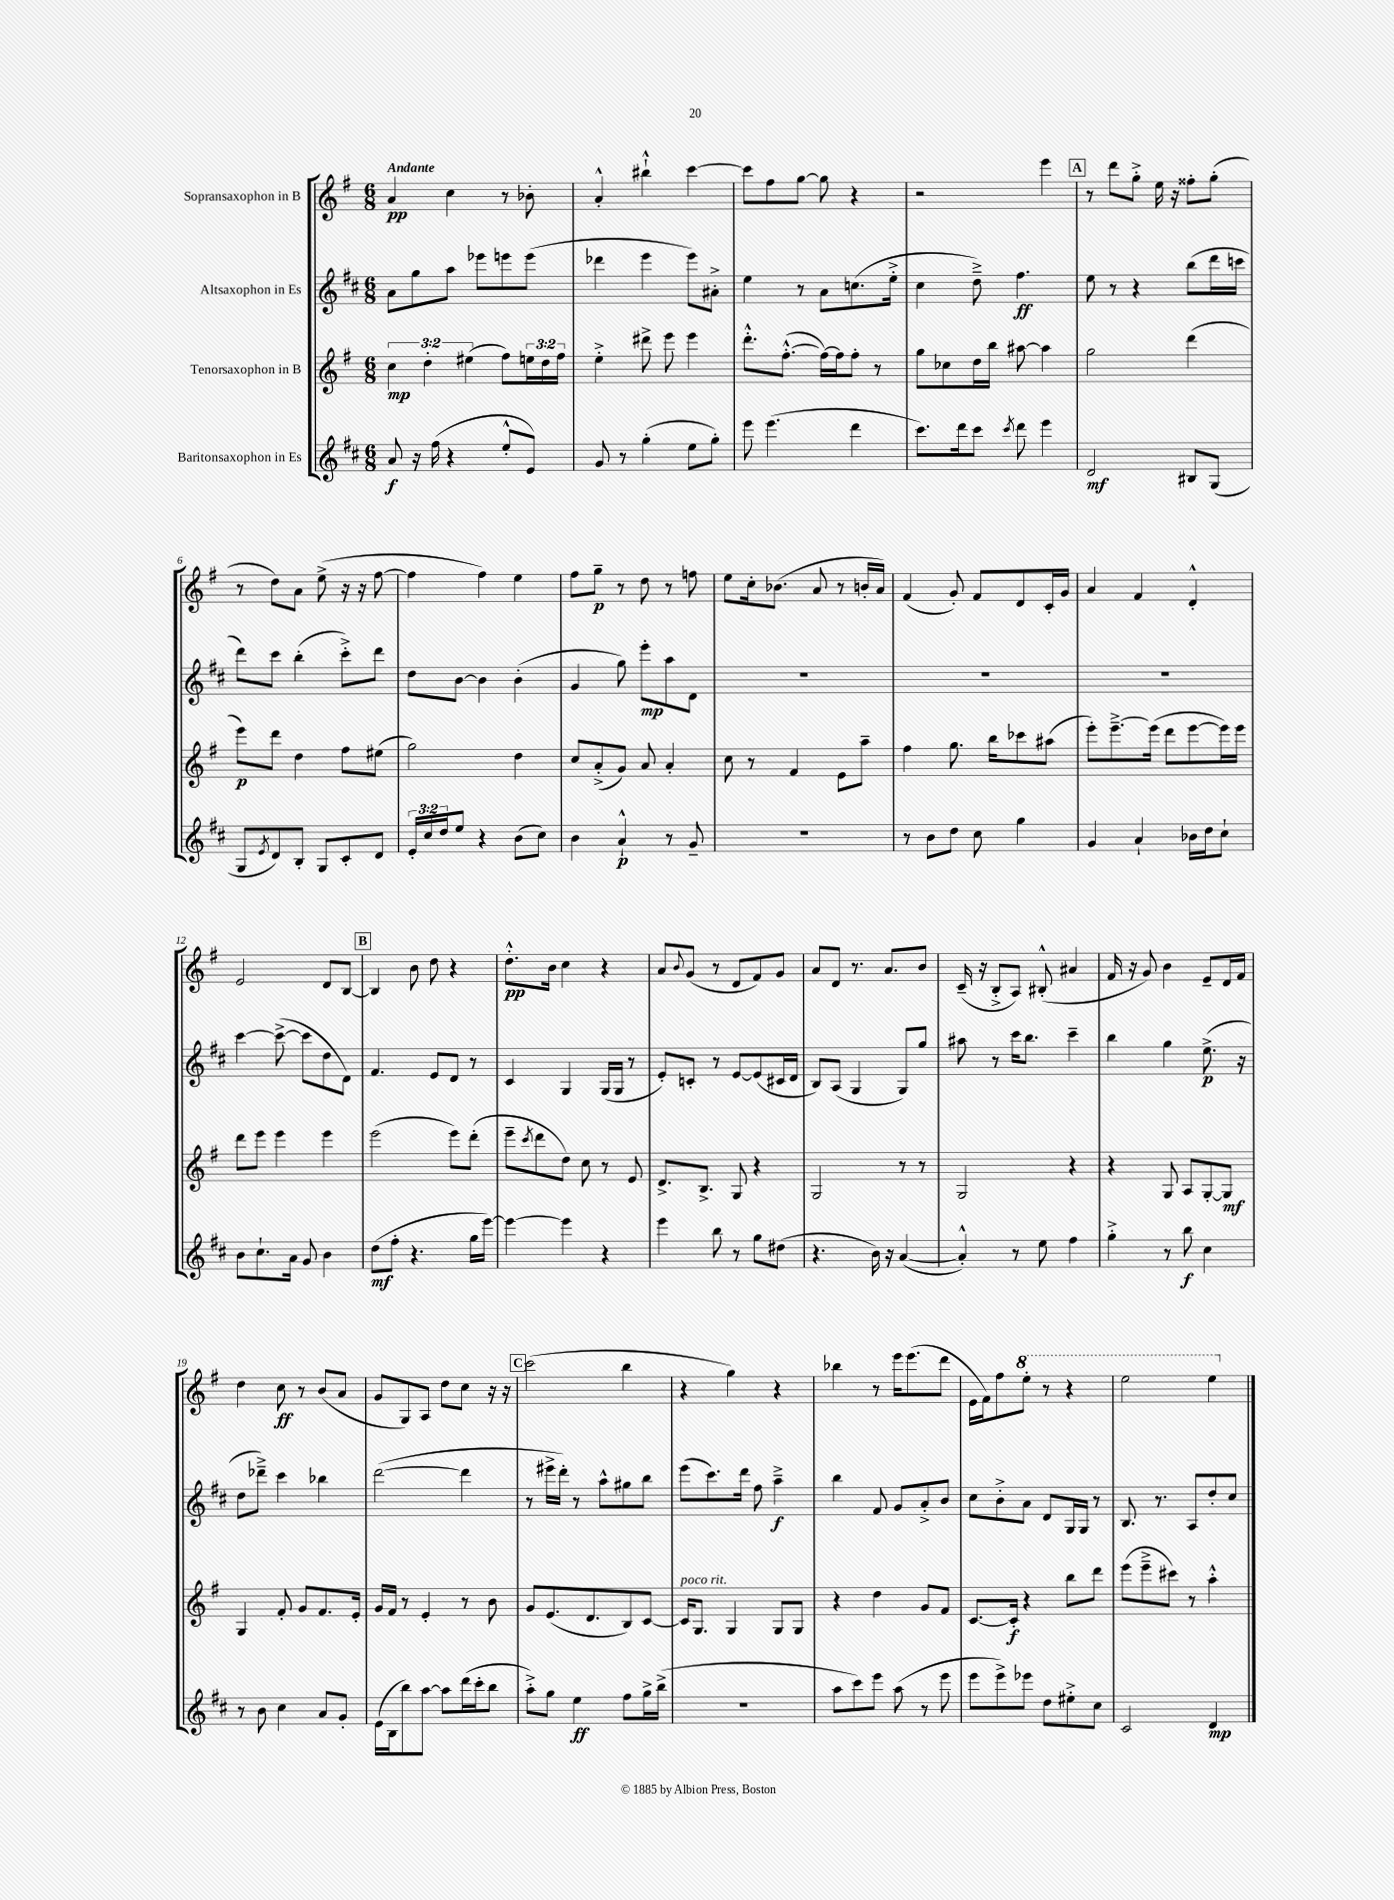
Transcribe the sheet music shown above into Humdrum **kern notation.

**kern	**kern	**kern	**kern
*staff4	*staff3	*staff2	*staff1
*clefG2	*clefG2	*clefG2	*clefG2
*k[f#c#]	*k[f#]	*k[f#c#]	*k[f#]
*M6/8	*M6/8	*M6/8	*M6/8
8a	6cc	8a	4a
16r	.	8gg	.
.	6dd'	.	.
(16ff#	.	.	.
4r	.	8aa	4cc
.	(6ee#	.	.
.	.	8eee-	.
8ee'^^	8ff#)	8eee	8r
8e)	24ee	(8eee	8b-'
.	24dd	.	.
.	24ff#	.	.
=	=	=	=
8g	4ee'^	4ddd-	4a'^^
8r	.	.	.
(4gg'	8ddd#^	4eee	4bb#`^^
.	8eee	.	.
8ee	4eee	8eee)	[4ccc
8gg')	.	8a#'^	.
=	=	=	=
8eee	8.ddd'^^	4ee	8ccc]
(4.eee	.	.	8ff#
.	([8.ff#'^^	.	.
.	.	8r	[8gg
.	16ff#_)	8a	8gg]
.	16ff#]	.	.
4ddd	8ff#'	(8.cc	4r
.	8r	.	.
.	.	16ee'^	.
=	=	=	=
8.ccc#)	8gg	4cc#	2r
.	8cc-	.	.
16ddd	.	.	.
8ccc#	16dd	8dd~^)	.
.	16bb	.	.
8qccc#	.	.	.
8ddd	[8aa#	4.ff#	.
4eee	4aa#]	.	4eee
=	=	=	=
2d	2gg	8ee	8r
.	.	8r	8ddd
.	.	4r	8gg'^
.	.	.	16ee
.	.	.	16r
8B#	(4ddd	(8bb	8ff##'
(8G	.	16ddd	(8gg'
.	.	16ccc	.
=	=	=	=
8G	8eee)	8ddd)	8r
8qe	.	.	.
8d)	8ddd	8ccc#	8dd)
8B'	4dd	(4bb'	8a
8G	.	.	(8ee^
8c#'	8ff#	8ccc#'^)	16r
.	.	.	16r
8d	(8ee#	8ddd	[8ff#
=	=	=	=
24e'	2gg)	8dd	4ff#]
24cc#	.	.	.
24dd	.	.	.
8ee	.	[8b	.
4r	.	4b]	4ff#)
(8b	4dd	(4b'	4ee
8cc#)	.	.	.
=	=	=	=
4b	8cc	4g	8ff#
.	(8a'^	.	8gg~
4a`^^	8g)	8gg)	8r
.	8a	8eee'	8dd
8r	4a'	8aa	8r
8g~	.	8d	8ff
=	=	=	=
2.r	8cc	2.r	8ee
.	8r	.	16cc'
.	.	.	(8.b-
.	4f#	.	.
.	.	.	8a
.	8e	.	8r
.	8aa~	.	16b'
.	.	.	16a)
=	=	=	=
8r	4ff#	2.r	(4f#
8b	.	.	.
8dd	8.gg	.	8g')
8cc#	.	.	8f#
.	16bb	.	.
4gg	8ccc-	.	8d
.	(8aa#	.	16c'
.	.	.	16g
=	=	=	=
4g	8eee')	2.r	4a
.	[8.eee~^	.	.
4a`	.	.	4f#
.	(16eee]	.	.
.	8ddd	.	.
16b-	[8eee	.	4d'^^
16dd	.	.	.
8cc#`	16eee])	.	.
.	16eee	.	.
=	=	=	=
8b	8ddd	[4ccc#	2e
8.cc#`	8eee	.	.
.	4eee	(8ccc#^_	.
16a	.	.	.
8g	.	8ccc#]	.
4b	4eee	8dd	8d
.	.	8d)	[8B
=	=	=	=
(8dd	(2eee	4.f#	4B]
8ff#'	.	.	.
4.r	.	.	8b
.	.	8e	8dd
.	8eee)	8d	4r
16gg	(8ddd'	8r	.
[16eee)	.	.	.
=	=	=	=
4eee_	8eee~	4c#	8.dd'^^
.	8qccc	.	.
.	8ddd	.	.
.	.	.	16b
4eee]	8dd)	4G	4cc
.	8cc	.	.
4r	8r	(16G	4r
.	.	16G	.
.	8e	8r	.
=	=	=	=
4eee	8.d^	8e')	8a
.	.	.	8qqb
.	.	8c'	(8g
.	8.B^	.	.
8bb	.	8r	8r
8r	8G	[8e	8d
8gg	4r	(8e]	8f#)
(8dd#	.	16c#	8g
.	.	16d	.
=	=	=	=
4.r	2G	8B)	8a
.	.	(8A	8d
.	.	4G	8.r
16b)	.	.	.
16r	.	.	8.a
([4a	8r	8G)	.
.	8r	8gg	8b
=	=	=	=
4a'^^])	2G	8aa#	(16c~
.	.	.	16r
.	.	8r	8B'^
8r	.	16ccc#	8A)
.	.	8.bb	.
8ee	.	.	(8B#'^^
4ff#	4r	4ccc#~	4a#
=	=	=	=
4gg'^	4r	4bb	16f#
.	.	.	16r
.	.	.	8g)
8r	8G	4gg	4b
8bb	8A	.	.
4cc#	[8G'	(8.ee^	8e~
.	8G]	.	16d
.	.	16r	16f#
=	=	=	=
8r	4G	8dd	4dd
8b	.	8ddd-~^)	.
4cc#	8f#'	4ccc#	8cc
.	8g	.	8r
8a	8.f#	4bb-	(8b
8g'	.	.	8a
.	16e'	.	.
=	=	=	=
(16e	16g	([2ddd	8g
16B	16f#	.	.
8bb)	8r	.	8G)
[8aa	4e'	.	8A
8aa]	.	.	8dd
(16ddd	8r	4ddd]	8cc
16ccc#'	.	.	.
8bb	8b	.	16r
.	.	.	16r
=	=	=	=
8aa'^)	8g	8r	(2ccc
8gg	(8.e	16eee#^	.
.	.	16ddd')	.
4ee	.	8r	.
.	8.d	.	.
.	.	8aa^^	.
8ff#	8B)	8gg#	4bb
16gg^	[8c	8bb	.
(16bb^	.	.	.
=	=	=	=
2.r	16c]	(8eee	4r
.	8.G	.	.
.	.	8.ccc#)	.
.	4G	.	4gg)
.	.	16ddd	.
.	.	8ff#	.
.	8G	4aa~^	4r
.	8G	.	.
=	=	=	=
8aa	4r	4bb	4bb-
8ccc#)	.	.	.
8eee	4dd	8f#	8r
(8aa	.	8g	16eee
.	.	.	(8.eee
8r	8g	8a'^	.
8eee	8f#	8b	8ddd
=	=	=	=
8eee	[8.c	8cc#	16e
.	.	.	16f#)
8eee^)	.	8b'^	8ff#
.	16c']	.	.
8eee-	4r	8a	8eee'
8dd	.	8d	8r
8ee#'^	8bb	16G	4r
.	.	16G	.
8cc#	8ddd	8r	.
=	=	=	=
2c#	(8eee	8.B	2eee
.	8eee~^	.	.
.	.	8.r	.
.	8ccc#)	.	.
.	8r	8A	.
4d	4aa'^^	8dd'	4eee
.	.	8cc#	.
==	==	==	==
*-	*-	*-	*-
